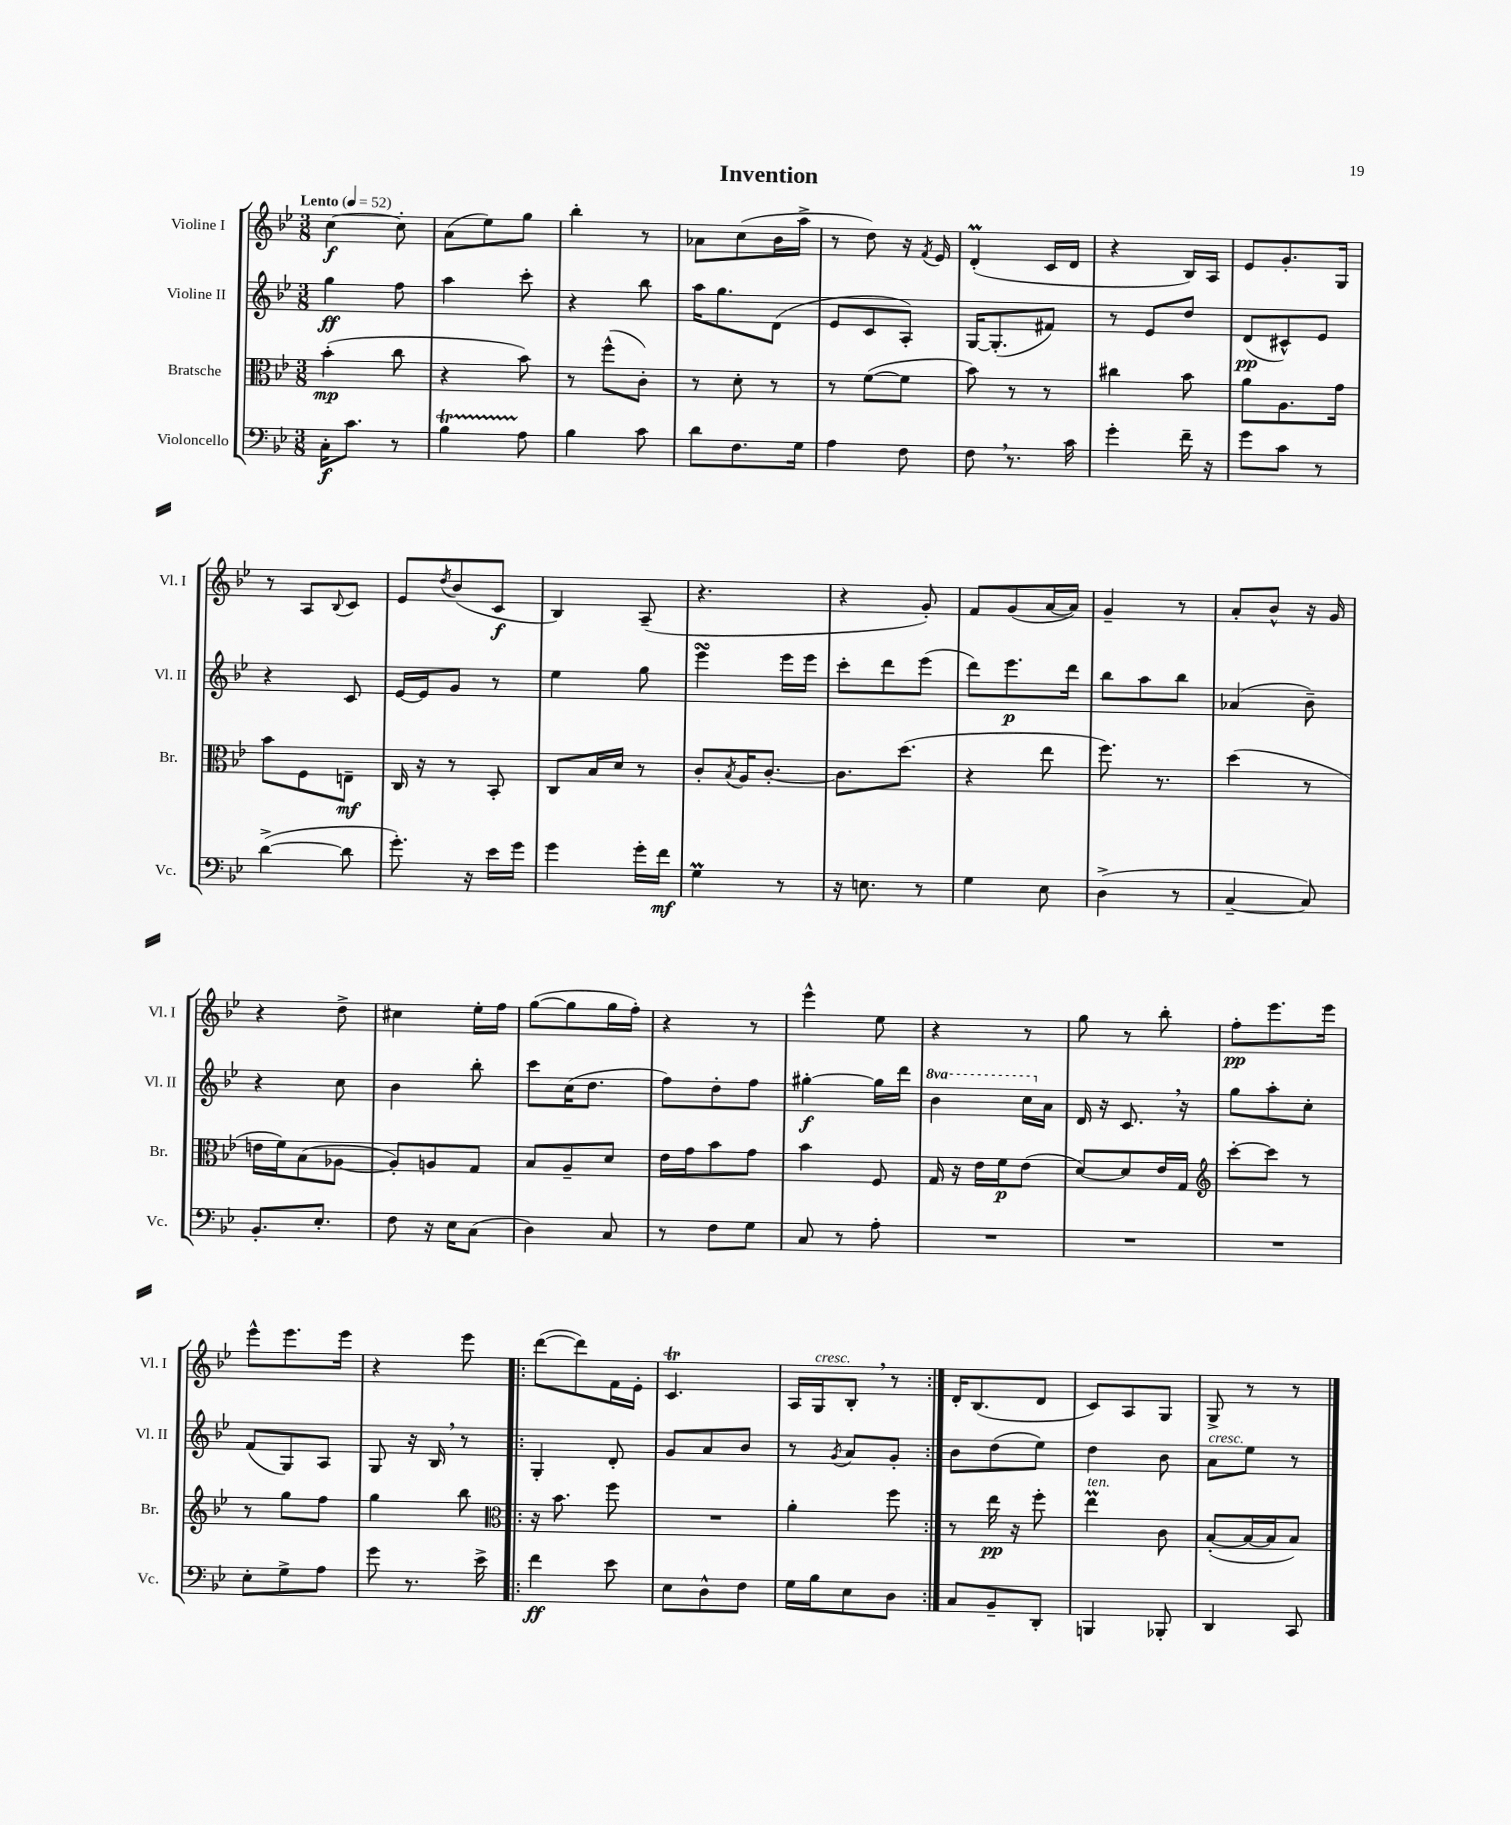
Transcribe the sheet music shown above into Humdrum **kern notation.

**kern	**dynam	**kern	**dynam	**kern	**dynam	**kern	**dynam
*part4	*part4	*part3	*part3	*part2	*part2	*part1	*part1
*staff4	*staff4	*staff3	*staff3	*staff2	*staff2	*staff1	*staff1
*I"Violoncello	*	*I"Bratsche	*	*I"Violine II	*	*I"Violine I	*
*I'Vc.	*	*I'Br.	*	*I'Vl. II	*	*I'Vl. I	*
*clefF4	*	*clefC3	*	*clefG2	*	*clefG2	*
*k[b-e-]	*	*k[b-e-]	*	*k[b-e-]	*	*k[b-e-]	*
*M3/8	*	*M3/8	*	*M3/8	*	*M3/8	*
*MM52	*	*MM52	*	*MM52	*	*MM52	*
=1	=1	=1	=1	=1	=1	=1	=1
!	!	!	!	!	!	!LO:TX:a:B:t=Lento	!
16C'\KL	f	(4b-'\	mp	4gg\	ff	[4cc\	f
8.c\J	.	.	.	.	.	.	.
8r	.	8cc\	.	8ff\	.	8cc'\]	.
=2	=2	=2	=2	=2	=2	=2	=2
4B-T\	.	4r	.	4aa\	.	(8a\L	.
.	.	.	.	.	.	8ee-\)	.
8A\	.	8b-\)	.	8ccc'\	.	8gg\J	.
=3	=3	=3	=3	=3	=3	=3	=3
4B-\	.	8r	.	4r	.	4bb-'\	.
.	.	(8ff^^\L	.	.	.	.	.
8c\	.	8c'\J)	.	8bb-\	.	8r	.
=4	=4	=4	=4	=4	=4	=4	=4
8d\L	.	8r	.	16aa\KL	.	8a-X\L	.
.	.	.	.	8.gg\	.	.	.
8.F\	.	8d'\	.	.	.	(8cc\	.
.	.	8r	.	(8d\J	.	16b-\L	.
16G\Jk	.	.	.	.	.	16aa^\JJ	.
=5	=5	=5	=5	=5	=5	=5	=5
4A\	.	8r	.	8e-/L	.	8r	.
.	.	([8f\L	.	8c/	.	8dd\)	.
8F\	.	8f\J]	.	8A'/J)	.	16r	.
.	.	.	.	.	.	8qf/	.
.	.	.	.	.	.	16e-/	.
=6	=6	=6	=6	=6	=6	=6	=6
8F,\	.	8b-\)	.	[16G/KL	.	(4dm'/	.
.	.	.	.	(8.G'/]	.	.	.
8.r	.	8r	.	.	.	.	.
.	.	8r	.	8f#X/J)	.	16c/LL	.
16c\	.	.	.	.	.	16d/JJ	.
=7	=7	=7	=7	=7	=7	=7	=7
4g'\	.	4cc#X\	.	8r	.	4r	.
.	.	.	.	8e-/L	.	.	.
16f~\	.	8b-\	.	8dd/J	.	16B-/LL)	.
16r	.	.	.	.	.	16A/JJ	.
=8	=8	=8	=8	=8	=8	=8	=8
8g\L	.	8a\L	.	(8d/L	pp	8e-/L	.
8c\J	.	8.A\	.	8c#X^^/)	.	8.g'/	.
8r	.	.	.	8e-/J	.	.	.
.	.	16g\Jk	.	.	.	16G/Jk	.
!!LO:LB:g=z
=9	=9	=9	=9	=9	=9	=9	=9
([4d^\	.	8b-\L	.	4r	.	8r	.
.	.	8F\	.	.	.	8A/L	.
.	.	.	.	.	.	8qqB-/	.
8d\]	.	8En~\J	mf	8c/	.	8c/J	.
=10	=10	=10	=10	=10	=10	=10	=10
8.g'\)	.	16C/	.	[16e-/LL	.	8e-/L	.
.	.	16r	.	16e-/J]	.	.	.
.	.	.	.	.	.	8qdd/	.
.	.	8r	.	8g/J	.	(8b-/	.
16r	.	.	.	.	.	.	.
16e-\LL	.	8BB-'/	.	8r	.	8c/J	f
16g\JJ	.	.	.	.	.	.	.
=11	=11	=11	=11	=11	=11	=11	=11
4g\	.	8C/L	.	4ee-\	.	4B-/)	.
.	.	16B-/L	.	.	.	.	.
.	.	16d/JJ	.	.	.	.	.
16g'\LL	.	8r	.	8gg\	.	(8A~/	.
16f\JJ	mf	.	.	.	.	.	.
=12	=12	=12	=12	=12	=12	=12	=12
4GM\	.	8c'/L	.	4eee-sSSs\	.	4.r	.
.	.	8qB-/	.	.	.	.	.
.	.	16A/K	.	.	.	.	.
.	.	[8.c'/J	.	.	.	.	.
8r	.	.	.	16eee-\LL	.	.	.
.	.	.	.	16eee-\JJ	.	.	.
=13	=13	=13	=13	=13	=13	=13	=13
16r	.	8.c\L]	.	8ccc'\L	.	4r	.
8.En\	.	.	.	.	.	.	.
.	.	.	.	8ddd\	.	.	.
.	.	(8.dd\J	.	.	.	.	.
8r	.	.	.	(8eee-\J	.	8g'/)	.
=14	=14	=14	=14	=14	=14	=14	=14
4G\	.	4r	.	8ddd\L)	.	8f/L	.
.	.	.	.	8.eee-\	p	(8g/	.
8E-\	.	8ee-\	.	.	.	[16a/L	.
.	.	.	.	16ddd\Jk	.	16a/JJ])	.
=15	=15	=15	=15	=15	=15	=15	=15
(4D^\	.	8.ff\)	.	8bb-\L	.	4g~/	.
.	.	.	.	8aa\	.	.	.
.	.	8.r	.	.	.	.	.
8r	.	.	.	8bb-\J	.	8r	.
=16	=16	=16	=16	=16	=16	=16	=16
[4C~/	.	(4dd\	.	(4a-X/	.	8a'/L	.
.	.	.	.	.	.	8b-^^/J	.
8C/])	.	8r	.	8b-~\)	.	16r	.
.	.	.	.	.	.	16g/	.
!!LO:LB:g=z
=17	=17	=17	=17	=17	=17	=17	=17
8.BB-'/L	.	16en\LL	.	4r	.	4r	.
.	.	16f\J)	.	.	.	.	.
.	.	(8B-\	.	.	.	.	.
8.E-'/J	.	.	.	.	.	.	.
.	.	[8A-X\J	.	8cc\	.	8dd^\	.
=18	=18	=18	=18	=18	=18	=18	=18
8F\	.	8A-'/L])	.	4b-\	.	4cc#X\	.
16r	.	8An/	.	.	.	.	.
16E-\KL	.	.	.	.	.	.	.
(8C\J	.	8G/J	.	8bb-'\	.	16ee-'\LL	.
.	.	.	.	.	.	16ff\JJ	.
=19	=19	=19	=19	=19	=19	=19	=19
4D\)	.	8B-/L	.	8ccc\L	.	([8gg\L	.
.	.	8A~/	.	(16cc\K	.	8gg\]	.
.	.	.	.	8.dd\J	.	.	.
8C/	.	8d/J	.	.	.	16gg\L	.
.	.	.	.	.	.	16ff'\JJ)	.
=20	=20	=20	=20	=20	=20	=20	=20
8r	.	16e-\LL	.	8ff\L)	.	4r	.
.	.	16g\J	.	.	.	.	.
8F\L	.	8b-\	.	8dd'\	.	.	.
8G\J	.	8g\J	.	8ff\J	.	8r	.
=21	=21	=21	=21	=21	=21	=21	=21
8C/	.	4b-\	.	[4gg#X'\	f	4eee-^^\	.
8r	.	.	.	.	.	.	.
8A'\	.	8F/	.	16gg#\LL]	.	8ee-\	.
.	.	.	.	16ddd\JJ	.	.	.
=22	=22	=22	=22	=22	=22	=22	=22
*	*	*	*	*8va	*	*	*
4.r	.	16G/	.	4bb-\	.	4r	.
.	.	16r	.	.	.	.	.
.	.	16e-\LL	.	.	.	.	.
.	.	16f\J	p	.	.	.	.
.	.	(8e-\J	.	16ccc\LL	.	8r	.
*	*	*	*	*X8va	*	*	*
.	.	.	.	16a\JJ	.	.	.
=23	=23	=23	=23	=23	=23	=23	=23
4.r	.	[8d/L)	.	16d/	.	8gg\	.
.	.	.	.	16r	.	.	.
.	.	8d/]	.	8.c,/	.	8r	.
.	.	16e-/L	.	.	.	8bb-'\	.
.	.	16G/JJ	.	16r	.	.	.
=24	=24	=24	=24	=24	=24	=24	=24
*	*	*clefG2	*	*	*	*	*
4.r	.	[8ccc'\L	.	8gg\L	.	8ff'\L	pp
.	.	8ccc\J]	.	8aa'\	.	8.eee-\	.
.	.	8r	.	8cc'\J	.	.	.
.	.	.	.	.	.	16eee-\Jk	.
!!LO:LB:g=z
=25	=25	=25	=25	=25	=25	=25	=25
8E-'\L	.	8r	.	(8f/L	.	8eee-^^\L	.
8G^\	.	8gg\L	.	8G/)	.	8.eee-\	.
8A\J	.	8ff\J	.	8A/J	.	.	.
.	.	.	.	.	.	16eee-\Jk	.
=26	=26	=26	=26	=26	=26	=26	=26
8g\	.	4gg\	.	8G/	.	4r	.
8.r	.	.	.	16r	.	.	.
.	.	.	.	16B-,/	.	.	.
.	.	8bb-\	.	8r	.	8eee-\	.
16e-^\	.	.	.	.	.	.	.
=27!|:	=27!|:	=27!|:	=27!|:	=27!|:	=27!|:	=27!|:	=27!|:
*	*	*clefC3	*	*	*	*	*
4f\	ff	16r	.	4G'/	.	([8ddd\L	.
.	.	8.b-\	.	.	.	.	.
.	.	.	.	.	.	8ddd\])	.
8e-\	.	8ff\	.	8d'/	.	16f\L	.
.	.	.	.	.	.	16e-'\JJ	.
=28	=28	=28	=28	=28	=28	=28	=28
8E-\L	.	4.r	.	8g/L	.	4.cT/	.
8D^^\	.	.	.	8a/	.	.	.
8F\J	.	.	.	8b-/J	.	.	.
=29	=29	=29	=29	=29	=29	=29	=29
16G\LL	.	4a'\	.	8r	.	16A/LL	.
!	!	!	!	!	!	!LO:TX:a:i:t=cresc.	!
16B-\J	.	.	.	.	.	16G/J	.
.	.	.	.	8qg/	.	.	.
8E-\	.	.	.	8a/L	.	8B-',/J	.
8D\J	.	8ff\	.	8g'/J	.	8r	.
=30:|!	=30:|!	=30:|!	=30:|!	=30:|!	=30:|!	=30:|!	=30:|!
8C/L	.	8r	.	8b-\L	.	16d'/KL	.
.	.	.	.	.	.	(8.B-/	.
8BB-~/	.	16ee-\	pp	(8dd\	.	.	.
.	.	16r	.	.	.	.	.
8DD'/J	.	8ff'\	.	8ee-\J)	.	8d/J	.
=31	=31	=31	=31	=31	=31	=31	=31
!	!	!LO:TX:a:i:t=ten.	!	!	!	!	!
4BBBn/	.	4ee-M\	.	4dd\	.	8c/L)	.
.	.	.	.	.	.	8A/	.
8BBB-X'/	.	8c\	.	8b-\	.	8G/J	.
=32	=32	=32	=32	=32	=32	=32	=32
!	!	!	!	!LO:TX:a:i:t=cresc.	!	!	!
4DD/	.	([8B-'/L	.	8a\L	.	8G^/	.
.	.	16B-/L_	.	8ee-\J	.	8r	.
.	.	16B-/J]	.	.	.	.	.
8CC/	.	8B-/J)	.	8r	.	8r	.
==	==	==	==	==	==	==	==
*-	*-	*-	*-	*-	*-	*-	*-
